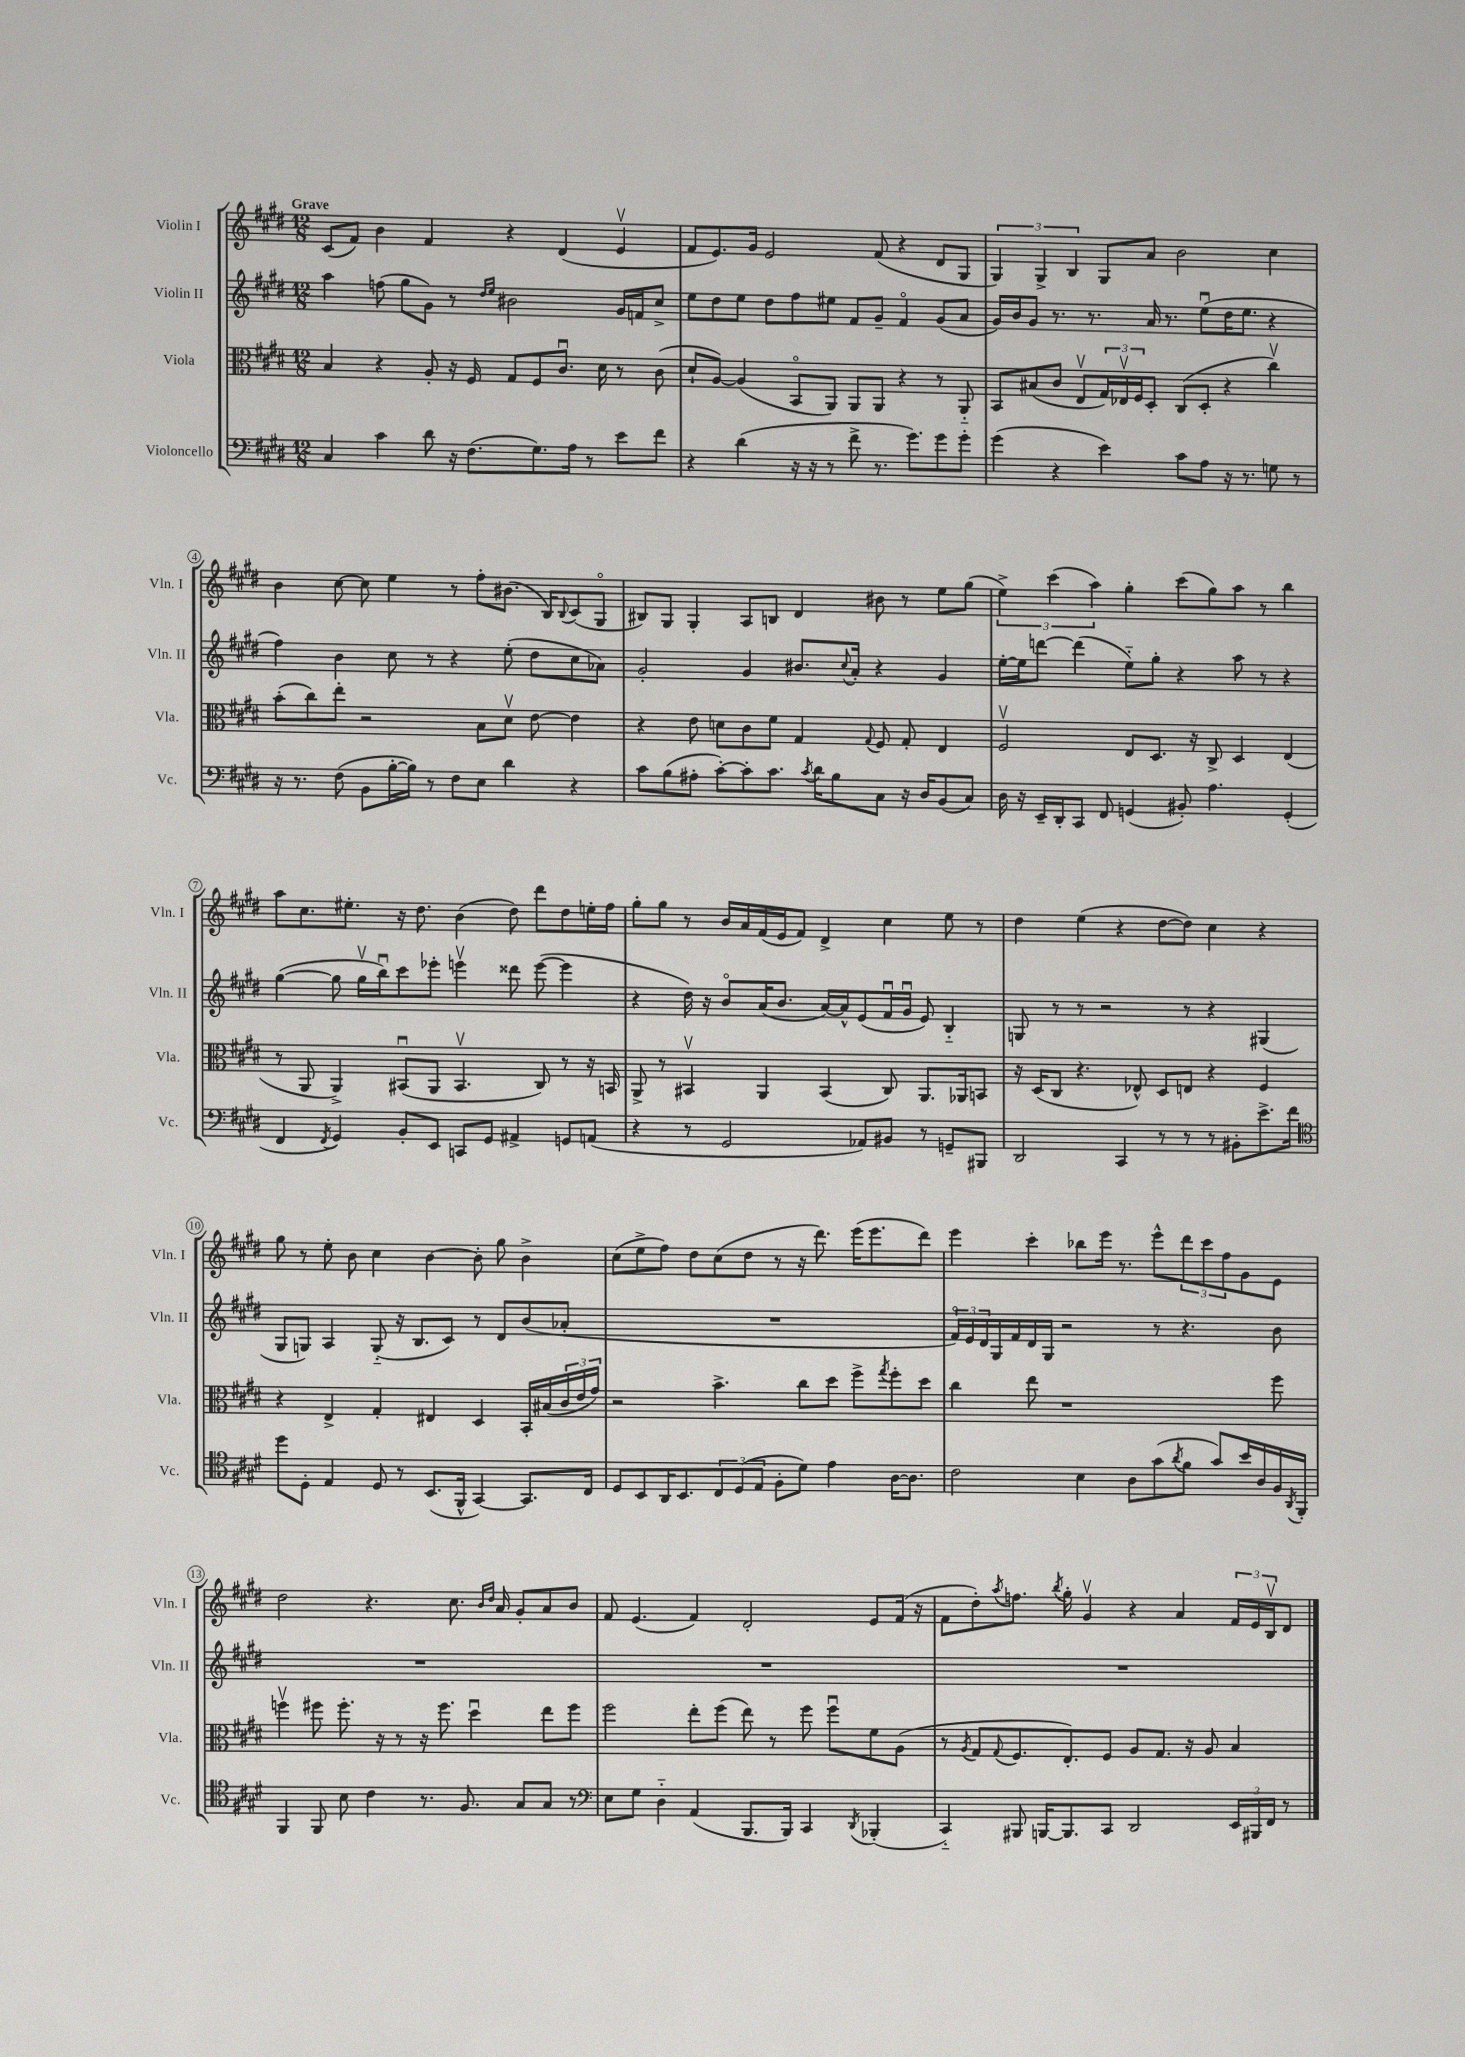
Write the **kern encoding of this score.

**kern	**kern	**kern	**kern
*staff4	*staff3	*staff2	*staff1
*clefF4	*clefC3	*clefG2	*clefG2
*k[f#c#g#d#]	*k[f#c#g#d#]	*k[f#c#g#d#]	*k[f#c#g#d#]
*M12/8	*M12/8	*M12/8	*M12/8
4C#	4B	4aa	(8c#
.	.	.	8f#)
4c#	4r	(8ff	4b
.	.	8gg#	.
8d#	8A'	8g#)	4f#
16r	16r	8r	.
(8.F#	16F#	.	.
.	.	16qqdd#	.
.	.	16qqee	.
.	8G#	2b#	4r
8.G#)	8F#	.	.
.	8.c#u	.	(4d#
16A	.	.	.
8r	.	.	.
.	16d#	.	.
8e	8r	16g#	4ev
.	.	16f	.
8f#	(8c#	8cc#^	.
=	=	=	=
4r	8d#`	8ee	8f#
.	[8A)	8dd#	8.e)
(4d#	(4A]	8ee	.
.	.	.	16g#
.	.	8dd#	2e
16r	8BBo	8ff#	.
16r	.	.	.
8r	8AA)	8ee#	.
8f#^	8AA	8f#	.
8.r	8AA	8g#~	(8f#
.	4r	4f#o	4r
8.g#)	.	.	.
8g#	8r	(8g#	8d#
8g#'	8AA'~	8a	8G#
=	=	=	=
(4g#	8BB	16g#)	6G#)
.	.	16b	.
.	(8B#	8g#	.
.	.	.	6G#^
4r	8c#	8.r	.
.	.	.	6B
.	8Ev	.	.
.	.	8.r	.
4e)	24G#)	.	8G#
.	24E-v	.	.
.	24F#	.	.
.	8D#'	16a	8a
.	.	8.r	.
8c#	(8C#	.	2b
8A	8D#'	(8eeu	.
16r	4r	16dd#	.
8.r	.	8.ee	.
8G	4cc#v)	4r	4cc#
8r	.	.	.
=	=	=	=
16r	(8b'	4ff#)	4b
8.r	.	.	.
.	8cc#)	.	.
(8F#	8ee'	4b	[8cc#
8BB	2r	.	8cc#]
[16B'	.	8cc#	4ee
16B])	.	.	.
8r	.	8r	.
8F#	.	4r	8r
8E	8B	.	8ff#'
4d#	8d#v	(8ee'	(8.b#
.	[8e	8dd#	.
.	.	.	16B)
.	.	.	8qqB
4r	4e]	8cc#	(8c#
.	.	8a-)	8G#o
=	=	=	=
8c#	4r	2g#'	8B#)
(8B	.	.	8G#
8A#'	8e	.	4G#'
[8c#')	8d	.	.
8c#']	8c#	4g#	8A
8.c#	8f#	.	8B
.	4G#	8.b#	4d#
8qc#	.	.	.
16d#	.	.	.
8B	.	.	.
.	.	8qqcc#	.
.	.	16a'	.
.	8qqG#	.	.
8C#	8F#	4r	8b#
16r	8G#'	.	8r
16D#	.	.	.
(8BB	4E	4g#	8ee
8C#)	.	.	(8gg#
=	=	=	=
16D#	2F#v	[16ee'	6ee^)
16r	.	16ee]	.
16EE~	.	[8ddd	.
.	.	.	(6ccc#
16DD#'	.	.	.
8CC#	.	(4ddd]	.
.	.	.	6aa)
8FF#	.	.	.
(4GG	8E	8ee'~)	4gg#'
.	8.D#	8gg#'	.
8BB#')	.	4r	(8ccc#
.	16r	.	.
4.A	8C#^	.	8gg#)
.	4D#	8aa	8aa
.	.	8r	8r
(4GG'	(4E	4r	4bb
=	=	=	=
4FF#	8r	([4gg#	8aa
.	8AA	.	8.cc#
8qFF#	.	.	.
4GG#)	4AA^)	8gg#]	.
.	.	.	8.ee#'
.	.	16gg#v	.
.	.	16bbu)	.
8BB'	(8BB#u	8ccc#	16r
.	.	.	8.dd#
8EE	8AA	8eee-'	.
8CC	4.BB#v	4eeev	(4b
8GG#	.	.	.
4AA#^	.	8ddd##	8dd#)
.	8C#)	([8eee	8ddd#
8GG	8r	4eee]	8dd#
(8AA	16r	.	16ee'
.	16BB	.	16ff#
=	=	=	=
4r	8AA^	4r	8gg#'
.	8r	.	8gg#
8r	4BB#v	16dd#)	8r
.	.	16r	.
2GG#	.	8bo	16b
.	.	.	16a
.	4AA	(16a	(16f#
.	.	8.b	16e
.	.	.	8f#)
.	(4BB#	[16a)	4d#^
.	.	16a^^]	.
8AA-)	.	(8e	.
8BB#	8C#)	16f#u	4cc#
.	.	16g#u	.
8r	8.AA	8e)	.
8GG~	.	4B'~	8ee
.	16AA-	.	.
8BBB#	8BB	.	8r
=	=	=	=
2DD#	16r	8G	4dd#
.	(16D#	.	.
.	8C#	8r	.
.	4.r	8r	(4ee
.	.	2r	.
4CC#	.	.	4r
.	8E-^^)	.	.
8r	8D#	.	[8dd#
8r	8E	8r	8dd#])
8r	4r	4r	4cc#
8BB#'	.	.	.
8.e^	4F#	(4G#	4r
16f#	.	.	.
=	=	=	=
*clefC4	*	*	*
8dd#	4r	8G#	8gg#
8D#'	.	8G)	8r
4E	4E^	4A	8ee'
.	.	.	8b
8D#	4G#'	(8G'~	4cc#
8r	.	16r	.
.	.	8.B	.
(8.BB	4E#	.	[4b
.	.	8c#)	.
16FF#^^	.	.	.
[4GG#)	4D#	8r	8b']
.	.	8d#	8gg#
8.GG#]	16BB'	(8b	4b^
.	(16B#	.	.
.	24c#	8a-'	.
.	24e	.	.
16C#	.	.	.
.	24g#)	.	.
=	=	=	=
8D#	2r	1.r	(8cc#
8BB	.	.	8ee^
16AA	.	.	8ff#)
8.BB	.	.	.
.	.	.	8dd#
12C#	4.b^	.	(8cc#
(12D#	.	.	.
.	.	.	8dd#
12E	.	.	.
8F#'	.	.	8r
8d#)	8cc#	.	16r
.	.	.	8.ddd#)
4e	8dd#	.	.
.	8ff#^	.	(16eee
.	.	.	8.eee
.	8qgg#	.	.
[16A	8ff#'	.	.
8.A]	.	.	.
.	8dd#	.	8ddd#)
=	=	=	=
2c#	4cc#	24f#o)	4eee
.	.	24e	.
.	.	24d#	.
.	.	16G#	.
.	.	16f#	.
.	8ee	16d#	4ccc#'
.	.	16G#	.
.	1r	2r	.
4B	.	.	8bb-
.	.	.	16eee
.	.	.	8.r
8A	.	.	.
(8g#	.	8r	8eee^^
8qa	.	.	.
8f#	.	4.r	12ddd#
.	.	.	12ccc#
8g#)	.	.	.
.	.	.	12ff#
16b	.	.	8g#
16A	.	.	.
16F#	8ff#	8b	8e
8qAA	.	.	.
16FF#'	.	.	.
=	=	=	=
4FF#	4ffv	1.r	2dd#
8FF#	8ff#	.	.
8B	8.ff#'	.	.
4c#	.	.	4.r
.	16r	.	.
.	8r	.	.
8.r	16r	.	.
.	8.ff#	.	.
.	.	.	8.cc#
8.F#	.	.	.
.	4dd#u	.	.
.	.	.	16qqb
.	.	.	16qqdd#
.	.	.	16a
8G#	.	.	8g#'
8G#	8ee	.	8a
8r	8ff#	.	8b
=	=	=	=
*clefF4	*	*	*
8E	2ff#	1.r	8f#
8G#	.	.	(4.e
4D#'~	.	.	.
(4AA	8ee'	.	4f#)
.	(8ff#	.	.
8.BBB	8ee)	.	2d#'
.	8r	.	.
16BBB)	.	.	.
4CC#	8ff#	.	.
.	8ff#u	.	.
8qDD#	.	.	.
(4BBB-'	8f#	.	8e
.	(8A	.	(16f#
.	.	.	16r
=	=	=	=
4CC#'~)	8r	1.r	8f#
.	8qA	.	.
.	8G#	.	8dd#')
.	8qqG#	.	8qaa
8BBB#	8.F#	.	8.ff
[16BBB	.	.	.
.	.	.	8qbb
8.BBB]	8.E')	.	16gg#'
.	.	.	4g#v
8CC#	8F#	.	.
2DD#	8A	.	4r
.	8.G#	.	.
.	.	.	4a
.	16r	.	.
.	8A	.	.
24EE	4B	.	24f#
24BBB#	.	.	24e
24FF#	.	.	24Bv
8r	.	.	8d#
==	==	==	==
*-	*-	*-	*-
